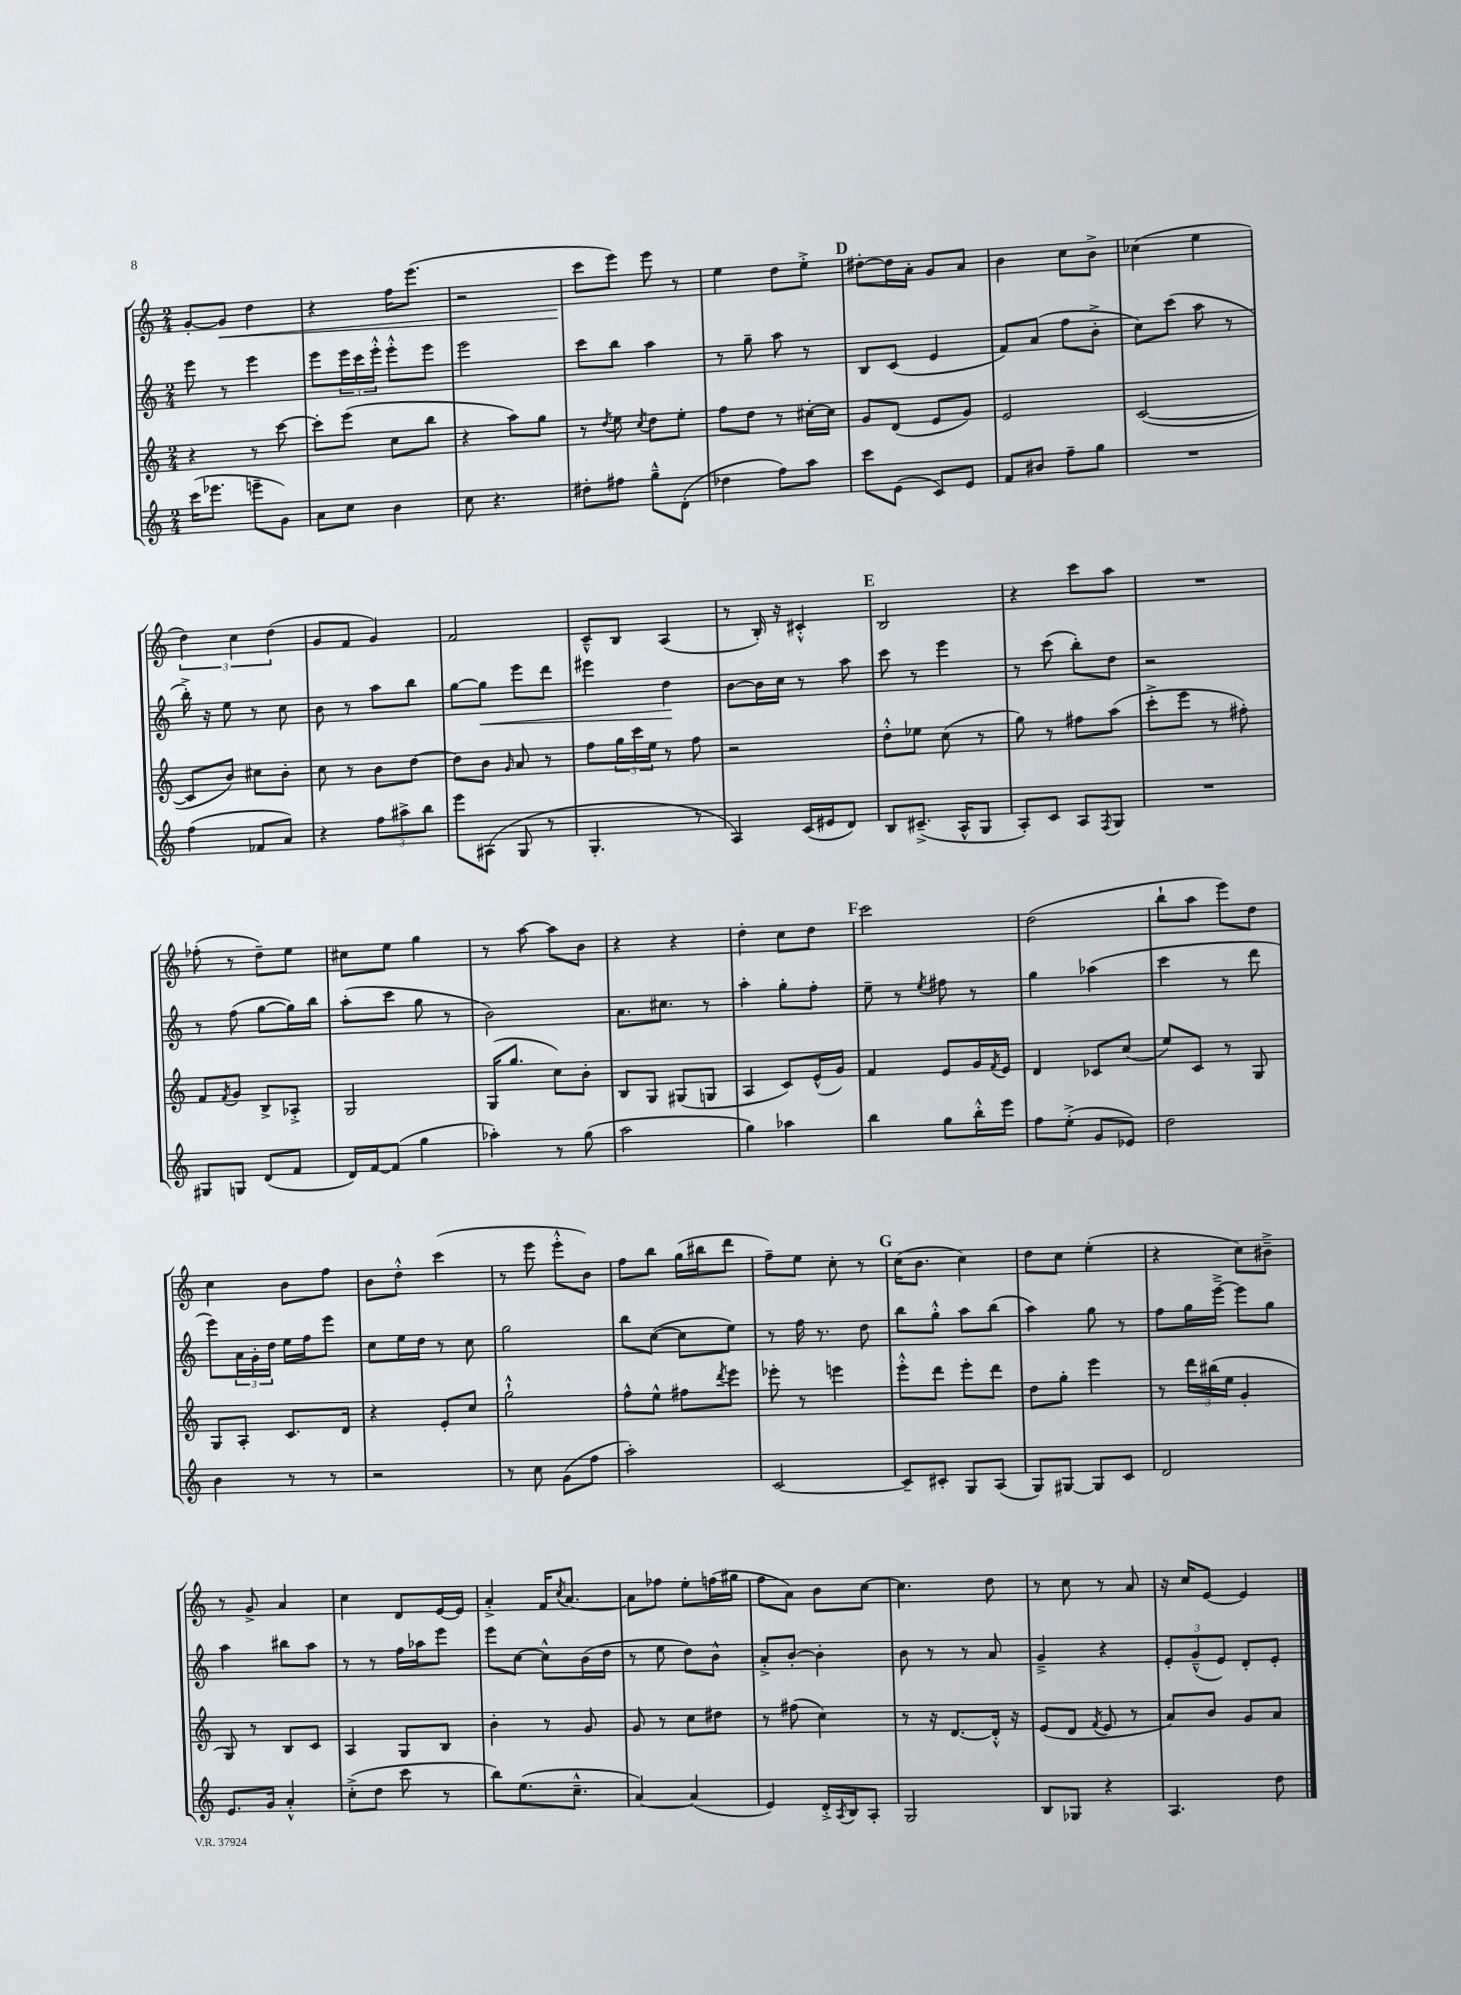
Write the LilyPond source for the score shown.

<<
\new StaffGroup <<
\new Staff = "s0" {
    \clef treble \key c \major \numericTimeSignature \time 2/4
    g'8~-. g'8\< d''4 |
    r4 f''16 e'''8.( |
    r2 |
    c'''8\! e'''8) e'''8 r8 |
    e''4 d''8 e''8-.-> |
    \mark \markup { \bold "D" } dis''8~-. dis''16 a'16-. g'8 a'8 |
    b'4 c''8 b'8-> |
    ces''4( e''4 |
    \tuplet 3/2 { d''4) c''4 d''4( } |
    g'8 f'8 g'4) |
    f'2 |
    c'8---^ b8 a4( |
    r8 b16-.) r16 cis'4-.-^ |
    \mark \markup { \bold "E" } b2 |
    r4 c'''8 a''8 |
    R2 |
    fes''8-.( r8 d''8--) e''8 |
    cis''8 e''8 g''4 |
    r8 a''8~ a''8 b'8 |
    r4 r4 |
    d''4-. c''8 d''8 |
    \mark \markup { \bold "F" } c'''2 |
    d''2( |
    b''8-! a''8 e'''8) d''8 |
    c''4 b'8 f''8 |
    b'8 d''8-.-^ c'''4( |
    r8 e'''8 e'''8-.-^ b'8) |
    f''8 b''8 g''16( bis''16 d'''8 |
    f''8--) e''8 c''8-. r8 |
    \mark \markup { \bold "G" } c''16( b'8. c''4) |
    d''8 c''8 e''4-.( |
    r4 c''8) bis'8---> |
    r8 g'8-> a'4 |
    c''4 d'8 e'16~ e'16 |
    a'4-.-> f'16 \acciaccatura { c''8 } a'8.~ |
    a'8 fes''8 e''8-. f''16( gis''16 |
    f''8 a'8) b'8 c''8~ |
    c''4. d''8 |
    r8 c''8 r8 a'8 |
    r16 c''16 e'8~ e'4 \bar "|." |
}
\new Staff = "s1" {
    \clef treble \key c \major \numericTimeSignature \time 2/4
    e'''8 r8 e'''4 |
    e'''8 \tuplet 3/2 { e'''16 c'''16 e'''16-.-^ } e'''8-.-^ e'''8 |
    e'''2 |
    c'''8 b''8 a''4 |
    r8 g''8-- a''8 r8 |
    \mark \markup { \bold "D" } b8 c'8( e'4 |
    f'8) a'8( f''8 b'8-.-> |
    c''8) c'''8( a''8 r8 |
    b''16-.->) r16 e''8 r8 c''8 |
    b'8 r8 a''8 b''8 |
    g''8~ g''8\< e'''8 d'''8 |
    eis'''4 d''4\! |
    b'8~ b'16 c''16 r8 a''8 |
    \mark \markup { \bold "E" } c'''8 r8 e'''4 |
    r8 c'''8( b''8-.) d''8 |
    r2 |
    r8 f''8( g''8~ g''16) b''16 |
    a''8-.( c'''8 g''8 r8 |
    b'2) |
    a'8. cis''8. r8 |
    a''4-. g''8-. f''8-. |
    \mark \markup { \bold "F" } e''8-- r8 \acciaccatura { e''8 } fis''8 r8 |
    g''4 aes''4( |
    c'''4 r8 d'''8 |
    e'''8) \tuplet 3/2 { a'16 g'16-. d''16 } e''16 f''16 e'''8 |
    c''8 e''16 d''16 r8 c''8 |
    g''2 |
    b''8 c''8~( c''8 e''8) |
    r8 f''16 r8. d''8 |
    \mark \markup { \bold "G" } b''8 g''8-.-^ a''8 b''8( |
    a''4) g''8 r8 |
    f''8 g''16 e'''16~---> e'''8 g''8 |
    a''4 bis''8 a''8 |
    r8 r8 f''16 aes''16 e'''8 |
    e'''8 c''8~ c''8-^ b'16( d''16 |
    r8 e''8 d''8) b'8-^ |
    a'8-.-> b'8~-. b'4-. |
    b'8 r8 r8 a'8 |
    g'4---> r4 |
    \tuplet 3/2 { e'8-. g'8---^( e'8) } d'8-. e'8-. \bar "|." |
}
\new Staff = "s2" {
    \clef treble \key c \major \numericTimeSignature \time 2/4
    r4 r8 c'''8~ |
    c'''8-. e'''8( c''8 b''8 |
    r4 a''8) g''8 |
    r8 \acciaccatura { d''8 } e''8 \acciaccatura { c''8 } d''8 e''8-. |
    f''8 d''8 r8 cis''16~-. cis''16 |
    \mark \markup { \bold "D" } g'8 d'8( e'8 g'8) |
    e'2 |
    c'2~( |
    c'8 b'8) cis''8 b'8-. |
    c''8 r8 b'8 d''8~ |
    d''8 b'8 \grace { g'16 } a'8 r8 |
    f''8 \tuplet 3/2 { g''16 c'''16 e''16 } r8 f''8 |
    r2 |
    \mark \markup { \bold "E" } d''8-.-^ ees''8 c''8( r8 |
    g''8) r8 fis''8 a''8( |
    c'''8-.-> e'''8 r8 fis''8-.) |
    f'8 \acciaccatura { f'8 } g'8 b8-> aes8-.-> |
    g2 |
    g16( g''8. c''8) b'8-. |
    b8 g8 gis8( g8 |
    a4 c'8) e'16-^( g'16) |
    \mark \markup { \bold "F" } f'4 e'8 g'16 \acciaccatura { f'8 } e'16 |
    d'4 ces'8 c''8( |
    e''8) c'8 r8 g8 |
    g8 a8-. c'8. d'16 |
    r4 e'8-. c''8 |
    g''2-!-^ |
    f''8-^ e''8-^ fis''8 \acciaccatura { d'''8 } e'''8 |
    ees'''8-. r8 e'''4 |
    \mark \markup { \bold "G" } e'''8-.-^ d'''8 e'''8-. d'''8 |
    d''8 g''8-. e'''4 |
    r8 \tuplet 3/2 { d'''16 bis''16( e''16 } g'4-. |
    g8) r8 b8 c'8 |
    a4 g8 b8 |
    b'4-. r8 g'8 |
    g'8 r8 c''8 dis''8 |
    r8 fis''8( c''4) |
    r8 r16 d'8.~ d'16-.-^ r16 |
    e'8( d'8 \acciaccatura { f'8 } e'8 r8 |
    a'8) b'8 g'8 a'8 \bar "|." |
}
\new Staff = "s3" {
    \clef treble \key c \major \numericTimeSignature \time 2/4
    c'''16( ees'''8. e'''8-- g'8) |
    a'8 c''8 b'4 |
    c''8 r4. |
    dis''8-. fis''8 g''8---^ d'8-.( |
    des''4 f''8) a''8 |
    \mark \markup { \bold "D" } c'''8 e'8( c'8) e'8 |
    f'8 bis'8 f''8-- g''8 |
    R2 |
    f''4( fes'8 a'8) |
    r4 \tuplet 3/2 { f''8 ais''8-> b''8 } |
    e'''8 ais8( g8 r8 |
    g4.-. r8 |
    a4) c'16( eis'16 d'8) |
    \mark \markup { \bold "E" } b8 cis'8.--->( a16-^ g8 |
    a8-.) c'8 a8 \acciaccatura { f8 } g8 |
    R2 |
    gis8 g8 d'8( f'8 |
    d'16) f'16~ f'8( g''4 |
    aes''4-.) r8 g''8( |
    a''2 |
    g''4) aes''4 |
    \mark \markup { \bold "F" } b''4 g''8 b''16-.-^ e'''16 |
    f''8 e''8-.->( g'8 ees'8) |
    d''2 |
    b'4 r8 r8 |
    r2 |
    r8 c''8 g'8( f''8 |
    a''2-.) |
    c'2~ |
    \mark \markup { \bold "G" } c'8-- cis'8-. g8 a8( |
    g8) gis8~ gis8 c'8 |
    d'2 |
    e'8. g'16 a'4-.-^ |
    c''8-.->( d''8 c'''8 r8 |
    b''8) e''8.( c''8.---^ |
    a'4~) a'4( |
    e'4) d'16-.-> \acciaccatura { a8 } b16 a8-. |
    g2 |
    b8 ges8 r4 |
    a4. d''8 \bar "|." |
}
>>
>>
\layout { \context { \Score \remove "Bar_number_engraver" } }
